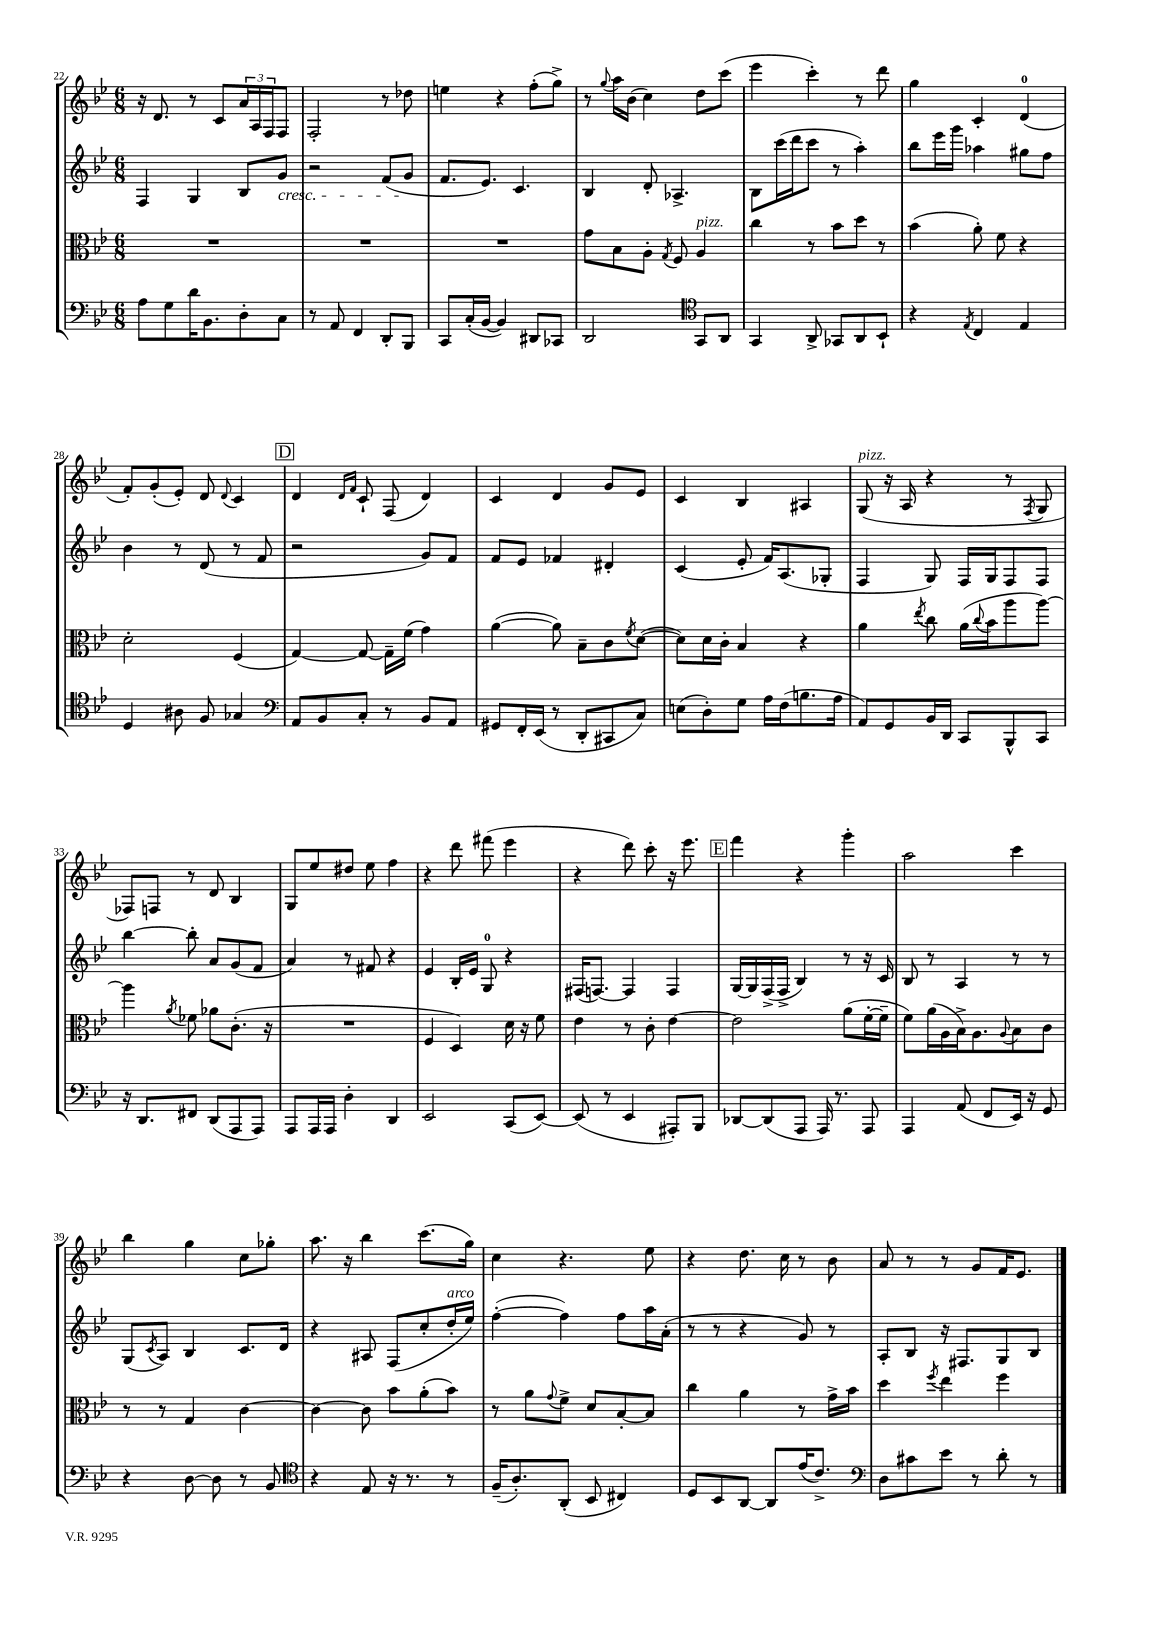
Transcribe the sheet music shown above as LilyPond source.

<<
\new StaffGroup <<
\new Staff = "s0" {
    \clef treble \key bes \major \numericTimeSignature \time 6/8
    r16 d'8. r8 c'8 \tuplet 3/2 { a'16 a16 f16 } f8 |
    f2-. r8 des''8 |
    e''4 r4 f''8-.( g''8->) |
    r8 \appoggiatura { g''8 } a''16 bes'16( c''4) d''8 c'''8( |
    ees'''4 c'''4-.) r8 d'''8 |
    g''4 c'4-. d'4-0( |
    f'8-.) g'8-.( ees'8-.) d'8 \appoggiatura { d'8 } c'4 |
    \mark \markup { \box "D" } d'4 \grace { d'16 f'16 } c'8-! f8( d'4) |
    c'4 d'4 g'8 ees'8 |
    c'4 bes4 ais4 |
    g8^\markup { \italic "pizz." }( r16 a16 r4 r8 \acciaccatura { f8 } g8 |
    fes8) f8 r8 d'8 bes4 |
    g8 ees''8 dis''8 ees''8 f''4 |
    r4 d'''8 fis'''8( ees'''4 |
    r4 d'''8) c'''8-. r16 ees'''8. |
    \mark \markup { \box "E" } f'''4 r4 g'''4-. |
    a''2 c'''4 |
    bes''4 g''4 c''8 ges''8-. |
    a''8. r16 bes''4 c'''8.( g''16) |
    c''4 r4. ees''8 |
    r4 d''8. c''16 r8 bes'8 |
    a'8 r8 r8 g'8 f'16 ees'8. \bar "|." |
}
\new Staff = "s1" {
    \clef treble \key bes \major \numericTimeSignature \time 6/8
    f4 g4 bes8 g'8\cresc |
    r2 f'8( g'8\! |
    f'8. ees'8.) c'4. |
    bes4 d'8-. aes4.-> |
    bes8 c'''16( d'''16 c'''8 r8 a''4-.) |
    bes''8 ees'''16 g'''16 aes''4 gis''8 f''8 |
    bes'4 r8 d'8( r8 f'8 |
    \mark \markup { \box "D" } r2 g'8) f'8 |
    f'8 ees'8 fes'4 dis'4-. |
    c'4( ees'8-. f'16) a8.( ges8-. |
    f4 g8) f16 g16 f8 f8 |
    bes''4~ bes''8-. a'8 g'8( f'8 |
    a'4) r8 fis'8 r4 |
    ees'4 bes16-. ees'16 g8-0 r4 |
    fis16( f8.~) f4 f4 |
    \mark \markup { \box "E" } g16~ g16 f16->( f16-> bes4) r8 r16 c'16 |
    bes8 r8 a4 r8 r8 |
    g8( \acciaccatura { c'8 } a8) bes4 c'8. d'16 |
    r4 ais8 f8( c''8-. d''16-.^\markup { \italic "arco" } ees''16) |
    f''4~-.( f''4) f''8 a''16 a'16-.( |
    r8 r8 r4 g'8) r8 |
    a8-. bes8 r16 fis8. g8 bes8 \bar "|." |
}
\new Staff = "s2" {
    \clef alto \key bes \major \numericTimeSignature \time 6/8
    R2. |
    R2. |
    R2. |
    g'8 bes8 a8-. \acciaccatura { g8 } f8 a4^\markup { \italic "pizz." } |
    c''4 r8 bes'8 d''8 r8 |
    bes'4( a'8-.) f'8 r4 |
    d'2-. f4( |
    \mark \markup { \box "D" } g4~) g8~ g16-- f'16( g'4) |
    a'4~( a'8) bes8-- c'8 \acciaccatura { f'8 } d'8~( |
    d'8) d'16 c'16-. bes4 r4 |
    a'4 \acciaccatura { ees''8 } c''8 a'16( \appoggiatura { c''8 } bes'16 a''8 a''8~) |
    a''4 \acciaccatura { a'8 } fes'8 aes'8 c'8.-.( r16 |
    R2. |
    f4 d4) d'16 r16 f'8 |
    ees'4 r8 c'8-. ees'4~ |
    \mark \markup { \box "E" } ees'2 a'8( f'16~-. f'16-- |
    f'8) a'16( a16 bes16->) a8. \appoggiatura { a8 } bes8 c'8 |
    r8 r8 g4 c'4~ |
    c'4~ c'8 bes'8 a'8-.( bes'8) |
    r8 a'8 \appoggiatura { g'8 } f'8-> d'8 bes8~-. bes8 |
    c''4 a'4 r8 g'16-> bes'16 |
    d''4 \acciaccatura { f''8 } ees''4 f''4 \bar "|." |
}
\new Staff = "s3" {
    \clef bass \key bes \major \numericTimeSignature \time 6/8
    a8 g8 d'16 bes,8. d8-. c8 |
    r8 a,8 f,4 d,8-. bes,,8 |
    c,8 c16-.( bes,16~ bes,4) dis,8 ces,8 |
    d,2 \clef tenor g,8 a,8 |
    g,4 a,8-> ges,8 a,8 bes,8-! |
    r4 \acciaccatura { ees8 } c4 ees4 |
    d4 ais8 f8 ges4 |
    \mark \markup { \box "D" } \clef bass a,8 bes,8 c8-. r8 bes,8 a,8 |
    gis,8 f,16-. ees,16( r8 d,8-. cis,8 c8) |
    e8( d8-.) g8 a16 f16( b8. a16 |
    a,8) g,8 bes,16 d,16 c,8 bes,,8-^ c,8 |
    r16 d,8. fis,8 d,8( a,,8 a,,8) |
    a,,8 a,,16 a,,16 d4-. d,4 |
    ees,2 c,8( ees,8~) |
    ees,8( r8 ees,4 ais,,8-.) bes,,8 |
    \mark \markup { \box "E" } des,8~ des,8( a,,8 a,,16) r8. a,,8 |
    a,,4 a,8( f,8 ees,16) r16 g,8 |
    r4 d8~ d8 r8 bes,8 |
    \clef tenor r4 ees8 r16 r8. r8 |
    f16--( a8.-.) a,8-.( bes,8 cis4) |
    d8 bes,8 a,8~ a,8 ees'16( c'8.->) |
    \clef bass d8 cis'8 ees'8 r8 d'8-. r8 \bar "|." |
}
>>
>>
\layout { \context { \Score currentBarNumber = #22 } }
